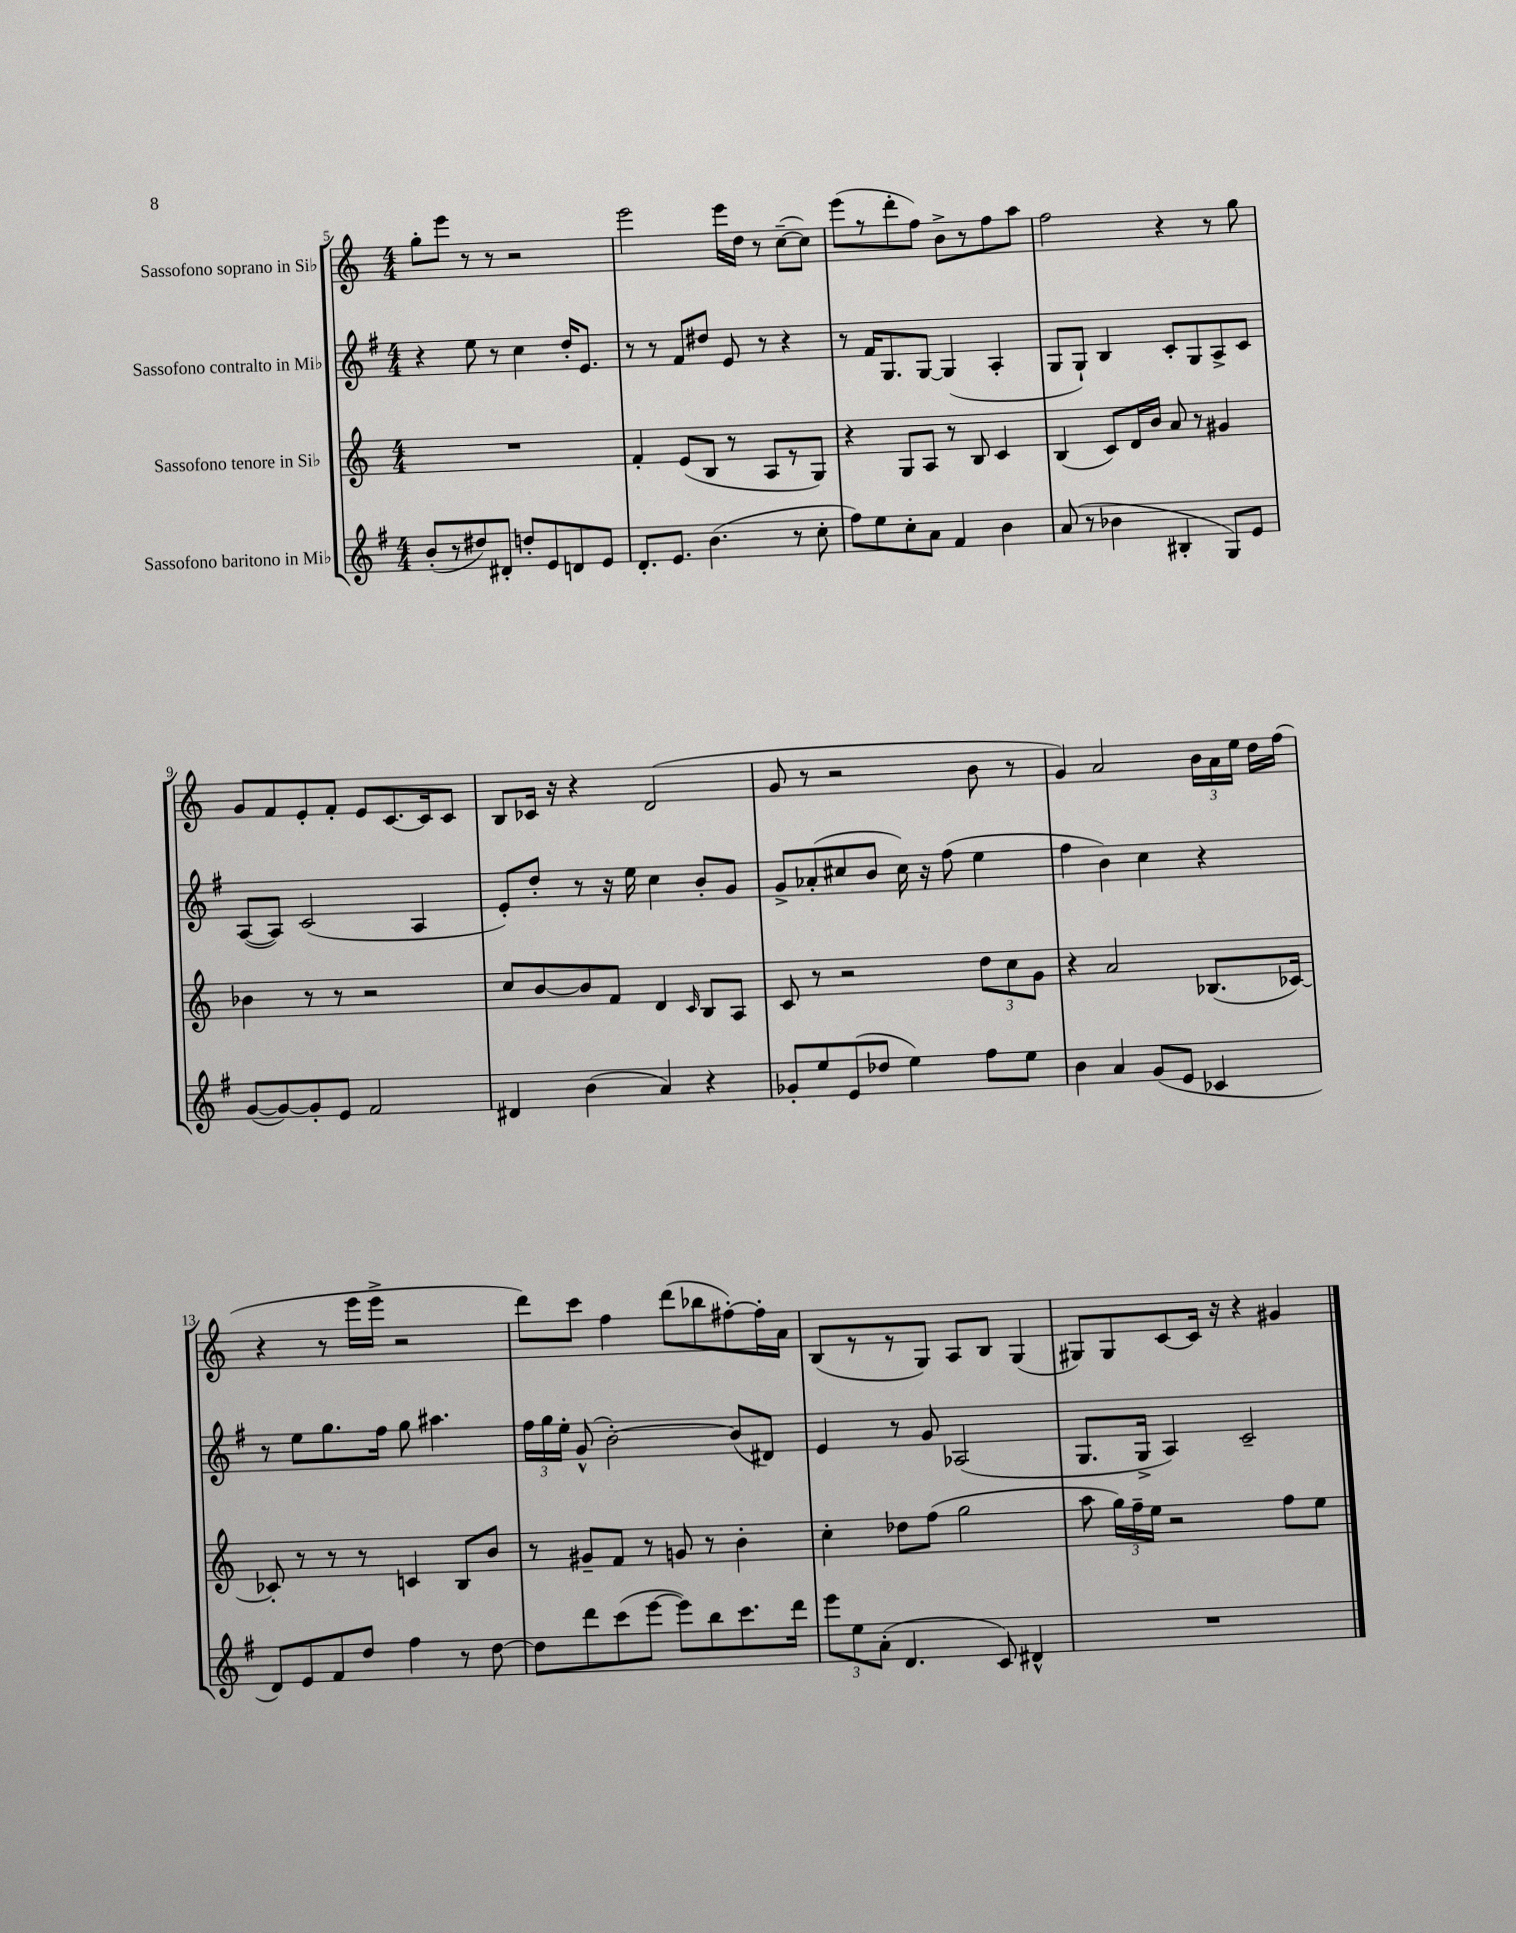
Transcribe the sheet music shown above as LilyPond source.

<<
\new StaffGroup <<
\new Staff = "s0" \with { instrumentName = "Sassofono soprano in Sib" } {
    \clef treble \key c \major \numericTimeSignature \time 4/4
    \autoBeamOff g''8[-. e'''8] r8 r8 r2 |
    e'''2 e'''16[ d''16] r8 c''8[~--( c''8]) |
    e'''8[( r8 d'''8-. f''8]) b'8[-> r8 f''8 a''8] |
    f''2 r4 r8 g''8 |
    g'8[ f'8 e'8-. f'8]-. e'8[ c'8.~ c'16 c'8] |
    b8[ ces'16] r16 r4 d'2( |
    g'8 r8 r2 b'8 r8 |
    g'4) a'2 \tuplet 3/2 { b'16[ a'16 e''16] } d''16[ f''16]( |
    r4 r8 e'''16[ e'''16]-> r2 |
    d'''8[) c'''8] f''4 d'''8[( bes''8 fis''8~-.) fis''16-. a'16] |
    b8[( r8 r8 g8]) a8[ b8] g4( |
    gis8[) gis8 c'8~ c'16] r16 r4 gis'4 \bar "|." |
}
\new Staff = "s1" \with { instrumentName = "Sassofono contralto in Mib" } {
    \clef treble \key g \major \numericTimeSignature \time 4/4
    \autoBeamOff r4 e''8 r8 c''4 d''16[-. e'8.] |
    r8 r8 fis'8[ dis''8] e'8 r8 r4 |
    r8 fis'16[ g8. g8]~ g4( a4-. |
    g8[ g8]-!) b4 c'8[-. g8 a8-> c'8] |
    a8[~( a8]) c'2( a4 |
    e'8[-.) d''8]-. r8 r16 e''16 c''4 b'8[-. g'8] |
    g'8[-> aes'8-.( cis''8 b'8] cis''16) r16 fis''8( e''4 |
    fis''4 b'4) c''4 r4 |
    r8 e''8[ g''8. fis''16] g''8 ais''4. |
    \tuplet 3/2 { fis''16[ g''16 e''16]-. } g'8-^( b'2~-.) b'8[( dis'8]) |
    e'4 r8 g'8 aes2( |
    g8.[ g16]-> a4) c'2-- \bar "|." |
}
\new Staff = "s2" \with { instrumentName = "Sassofono tenore in Sib" } {
    \clef treble \key c \major \numericTimeSignature \time 4/4
    \autoBeamOff R1 |
    f'4-. e'8[( b8] r8 a8[ r8 g8]) |
    r4 g8[ a8] r8 b8 c'4 |
    b4( c'8[) d'16 b'16] a'8 r8 gis'4 |
    bes'4 r8 r8 r2 |
    c''8[ b'8~ b'8 f'8] d'4 \grace { c'16 } b8[ a8] |
    c'8 r8 r2 \tuplet 3/2 { d''8[ c''8 g'8] } |
    r4 a'2 bes8.[( ces'16]~) |
    ces'8-. r8 r8 r8 c'4 b8[ b'8] |
    r8 gis'8[-- f'8] r8 g'8 r8 b'4-. |
    c''4-. des''8[ f''8]( g''2 |
    a''8 \tuplet 3/2 { g''16[) f''16-- e''16] } r2 f''8[ e''8] \bar "|." |
}
\new Staff = "s3" \with { instrumentName = "Sassofono baritono in Mib" } {
    \clef treble \key g \major \numericTimeSignature \time 4/4
    \autoBeamOff b'8[-.( r8 dis''8) dis'8]-. d''8[-. e'8 d'8 e'8] |
    d'8.[-. e'8.] b'4.( r8 c''8-. |
    fis''8[) e''8 c''8-. a'8] fis'4 b'4 |
    a'8( r8 bes'4 bis4-. g8[) e'8] |
    g'8[~( g'8~) g'8-. e'8] fis'2 |
    dis'4 b'4( a'4) r4 |
    ges'8[-. e''8 e'8( des''8] e''4) fis''8[ e''8] |
    b'4 a'4 g'8[( e'8] ces'4 |
    d'8[) e'8 fis'8 d''8] fis''4 r8 d''8~ |
    d''8[ d'''8 c'''8( e'''8]~ e'''8[) b''8 c'''8. d'''16] |
    \tuplet 3/2 { e'''8[ e''8 a'8]-.( } d'4. c'8) dis'4-^ |
    R1 \bar "|." |
}
>>
>>
\layout { \context { \Score currentBarNumber = #5 } }
